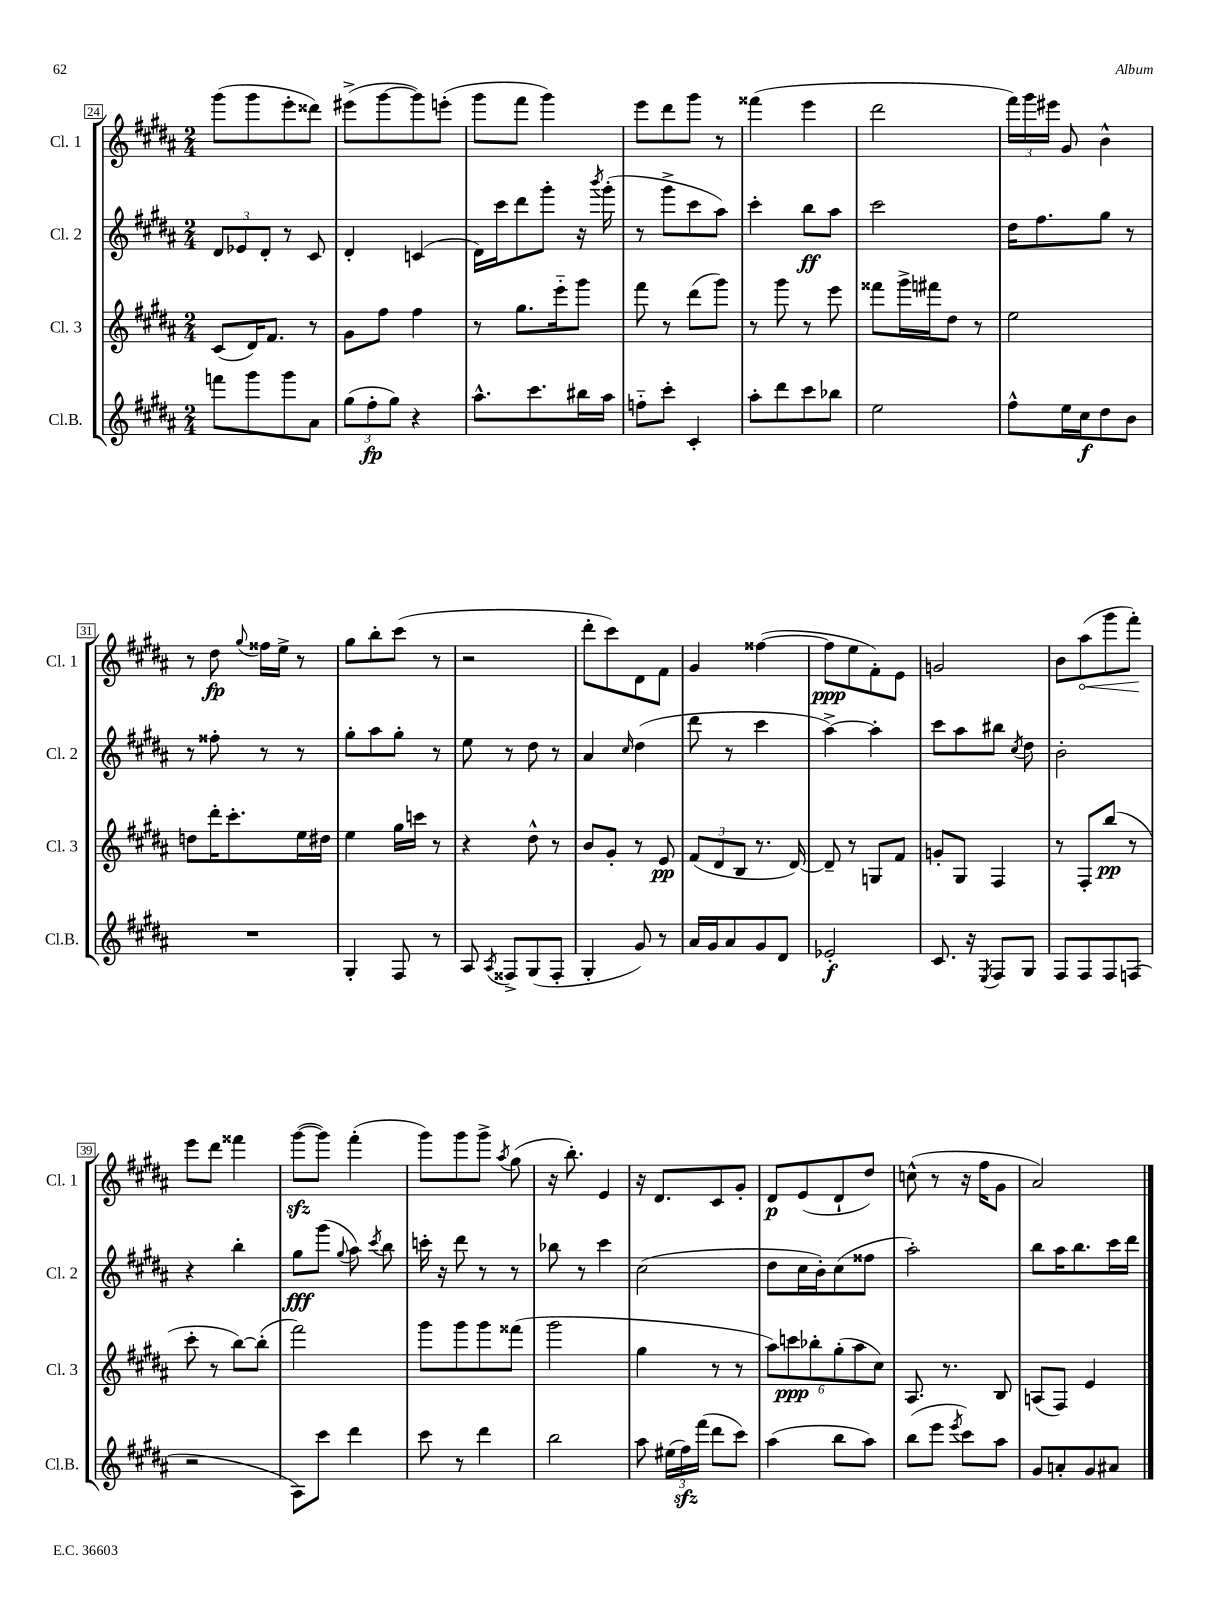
<<
\new StaffGroup <<
\new Staff = "s0" \with { instrumentName = "Cl. 1" shortInstrumentName = "Cl. 1" } {
    \clef treble \key b \major \numericTimeSignature \time 2/4
    \autoBeamOff gis'''8[( gis'''8 e'''8-. disis'''8]) |
    eis'''8[->( gis'''8~ gis'''8) e'''8]-.( |
    gis'''8[ fis'''8] gis'''4) |
    e'''8[ dis'''8 gis'''8] r8 |
    fisis'''4( e'''4 |
    dis'''2 |
    \tuplet 3/2 { fis'''16[) gis'''16 eis'''16] } gis'8 b'4-^ |
    r8 dis''8\fp \appoggiatura { gis''8 } fisis''16[ e''16]-> r8 |
    gis''8[ b''8-. cis'''8]( r8 |
    r2 |
    dis'''8[-. cis'''8) dis'8 fis'8] |
    gis'4 fisis''4~( |
    fisis''8[\ppp e''8 fis'8-.) e'8] |
    g'2 |
    b'8[ \once \override Hairpin.circled-tip = ##t ais''8\<( gis'''8 fis'''8]-.\!) |
    e'''8[ dis'''8] fisis'''4 |
    gis'''8[~\sfz( gis'''8]) fis'''4-.( |
    gis'''8[) gis'''8 gis'''8]-> \acciaccatura { ais''8 } gis''8( |
    r16 b''8.-.) e'4 |
    r16 dis'8.[ cis'8 gis'8]-. |
    dis'8[\p e'8( dis'8-! dis''8]) |
    c''8-^( r8 r16 fis''16[ gis'8] |
    ais'2) \bar "|." |
}
\new Staff = "s1" \with { instrumentName = "Cl. 2" shortInstrumentName = "Cl. 2" } {
    \clef treble \key b \major \numericTimeSignature \time 2/4
    \autoBeamOff \tuplet 3/2 { dis'8[ ees'8 dis'8]-. } r8 cis'8 |
    dis'4-. c'4( |
    dis'16[) cis'''16 dis'''8 gis'''8]-. r16 \acciaccatura { b'''8 } gis'''16-.( |
    r8 gis'''8[-> cis'''8 ais''8]) |
    cis'''4-. b''8[\ff ais''8] |
    cis'''2 |
    dis''16[ fis''8. gis''8] r8 |
    r8 fisis''8-. r8 r8 |
    gis''8[-. ais''8 gis''8]-. r8 |
    e''8 r8 dis''8 r8 |
    ais'4 \grace { cis''16 } dis''4( |
    dis'''8 r8 cis'''4 |
    ais''4~->) ais''4-. |
    cis'''8[ ais''8 bis''8] \acciaccatura { cis''8 } dis''8 |
    b'2-. |
    r4 b''4-. |
    gis''8[\fff gis'''8]( \appoggiatura { gis''8 } ais''8) \acciaccatura { cis'''8 } b''8 |
    c'''16-. r16 dis'''8 r8 r8 |
    bes''8 r8 cis'''4 |
    cis''2( |
    dis''8[ cis''16 b'16-.) cis''8( fisis''8] |
    ais''2-.) |
    b''8[ ais''16 b''8. cis'''16 dis'''16] \bar "|." |
}
\new Staff = "s2" \with { instrumentName = "Cl. 3" shortInstrumentName = "Cl. 3" } {
    \clef treble \key b \major \numericTimeSignature \time 2/4
    \autoBeamOff cis'8[( dis'16) fis'8.] r8 |
    gis'8[ fis''8] fis''4 |
    r8 gis''8.[ e'''16-_ gis'''8] |
    fis'''8 r8 dis'''8[( gis'''8]) |
    r8 gis'''8 r8 e'''8 |
    fisis'''8[ gis'''16-> fis'''16 dis''8] r8 |
    e''2 |
    d''8[ dis'''16-. cis'''8.-. e''16 dis''16] |
    e''4 gis''16[ c'''16] r8 |
    r4 dis''8-^ r8 |
    b'8[ gis'8]-. r8 e'8\pp |
    \tuplet 3/2 { fis'8[( dis'8 b8] } r8. dis'16~) |
    dis'8-- r8 g8[ fis'8] |
    g'8[-. gis8] fis4 |
    r8 fis8[-. b''8]\pp( r8 |
    cis'''8-. r8 b''8[~) b''8]-.( |
    fis'''2) |
    gis'''8[ gis'''8 gis'''8 fisis'''8]( |
    gis'''2 |
    gis''4 r8 r8 |
    \tuplet 6/4 { ais''8[) c'''8\ppp bes''8-. gis''8-.( ais''8 cis''8]) } |
    ais8. r8. b8 |
    a8[( fis8]) e'4 \bar "|." |
}
\new Staff = "s3" \with { instrumentName = "Cl.B." shortInstrumentName = "Cl.B." } {
    \clef treble \key b \major \numericTimeSignature \time 2/4
    \autoBeamOff f'''8[ gis'''8 gis'''8 ais'8] |
    \tuplet 3/2 { gis''8[( fis''8-.\fp gis''8]) } r4 |
    ais''8.[-^ cis'''8. bis''16 ais''16] |
    f''8[-_ cis'''8]-. cis'4-. |
    ais''8[-. dis'''8 cis'''8 bes''8] |
    e''2 |
    fis''8[-^ e''16 cis''16\f dis''8 b'8] |
    R2 |
    gis4-. fis8 r8 |
    ais8 \acciaccatura { ais8 } fisis8[-> gis8( fisis8]-. |
    gis4-. gis'8) r8 |
    ais'16[ gis'16 ais'8 gis'8 dis'8] |
    ees'2-.\f |
    cis'8. r16 \acciaccatura { e8 } fis8[ gis8] |
    fis8[ fis8 fis8 f8]( |
    r2 |
    ais8[) cis'''8] dis'''4 |
    cis'''8 r8 dis'''4 |
    b''2 |
    ais''8 \tuplet 3/2 { eis''16[( fis''16\sfz) fis'''16]( } dis'''8[ cis'''8]) |
    ais''4( b''8[ ais''8]) |
    b''8[( e'''8] \acciaccatura { e'''8 } cis'''8[) ais''8] |
    gis'8[ a'8-. gis'8 ais'8] \bar "|." |
}
>>
>>
\layout { \context { \Score currentBarNumber = #24 \override BarNumber.stencil = #(make-stencil-boxer 0.1 0.3 ly:text-interface::print) } }
